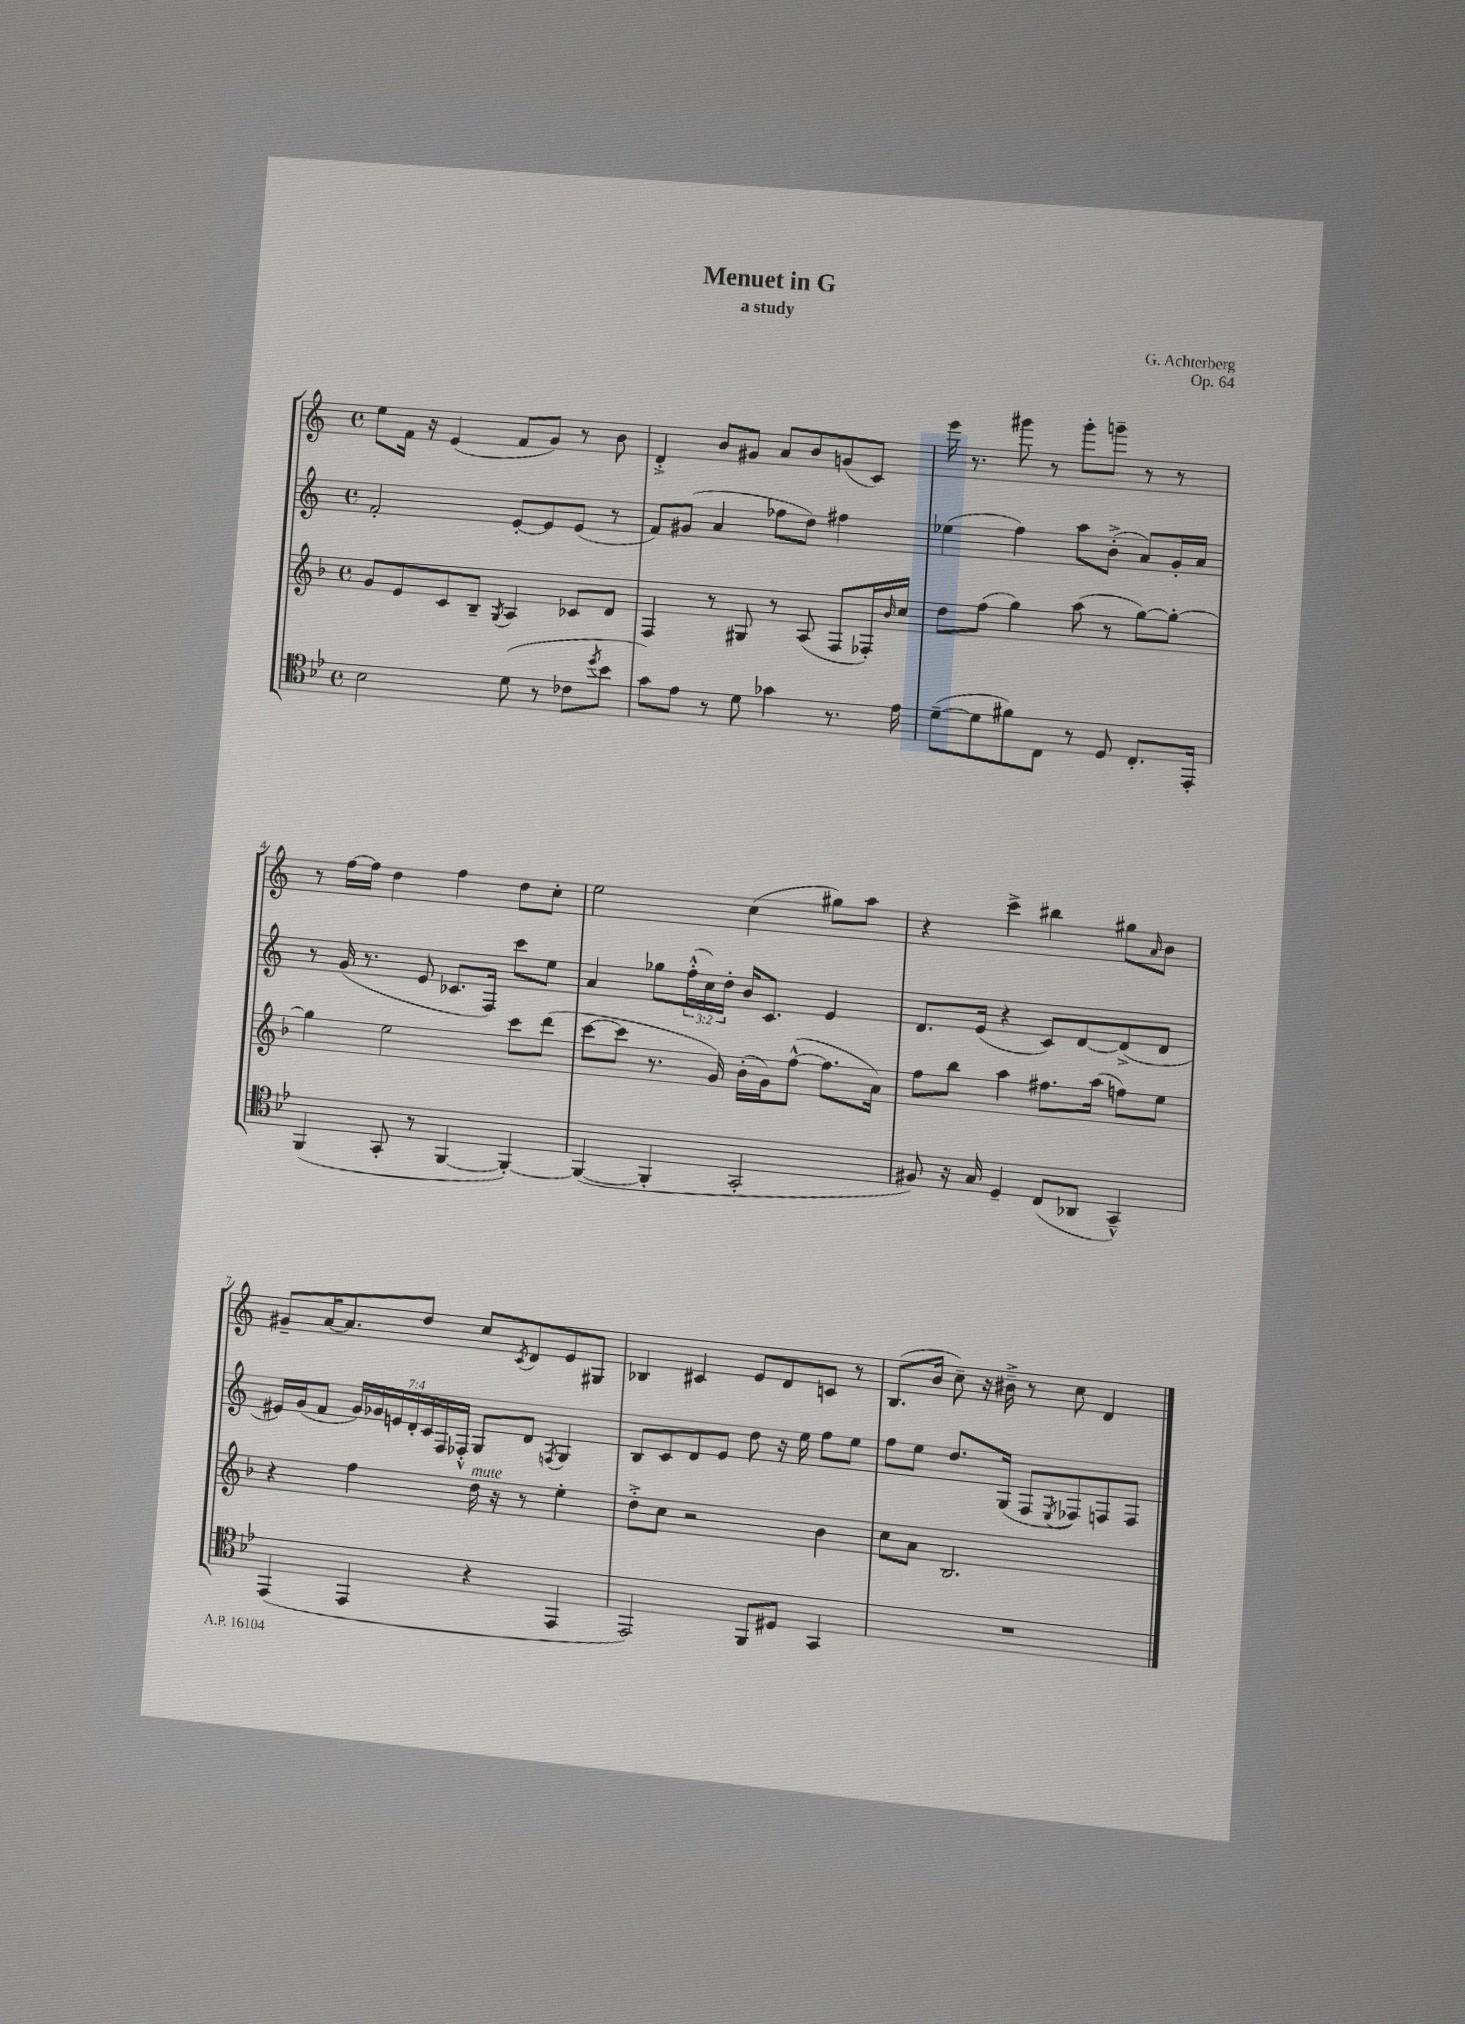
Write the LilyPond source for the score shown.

\header { title = "Menuet in G" composer = "G. Achterberg" subtitle = "a study" opus = "Op. 64" }
<<
\new StaffGroup <<
\new Staff = "s0" {
    \clef treble \key c \major \defaultTimeSignature \time 4/4
    e''8 f'16 r16 e'4( f'8 g'8) r8 b'8 |
    d'4-.-> b'8 gis'8 a'8 b'8 g'8( c'8) |
    e'''16 r8. gis'''8 r8 gis'''8-. g'''8-- r8 r8 |
    r8 f''16~ f''16 d''4 f''4 d''8 c''8-. |
    e''2 c''4( gis''8) a''8 |
    r4 c'''4-> bis''4 gis''8 \grace { a'16 } b'8 |
    gis'8-- a'16~ a'8. d''8 c''8 \acciaccatura { c'8 } d'8 e'8 gis8 |
    bes4 cis'4 e'8 d'8 c'8 r8 |
    b8.( b'16 c''8--) r16 bis'16---> r8 c''8 d'4 \bar "|." |
}
\new Staff = "s1" {
    \clef treble \key c \major \defaultTimeSignature \time 4/4 \override Staff.TupletNumber.text = #tuplet-number::calc-fraction-text
    f'2-. e'8~-. e'8 e'8( r8 |
    f'8) gis'8( a'4 fes''8 d''8) fis''4 |
    ees''4( f''4) a''8 b'8-.->( a'8) g'16-. a'16 |
    r8 g'16( r8. e'8 ces'8. f16) c'''8 e''8 |
    a'4 ges''8 \tuplet 3/2 { f''16-.-^( c''16) d''16-. } b'16 c'8. e'4 |
    d'8. e'16( r4 c'8) d'8~ d'8->( d'8 |
    eis'16) g'16( f'8 \tuplet 7/4 { g'16) ges'16 e'16 d'16-. c'16 f16 fes16-.-^ } g8 d'8 \acciaccatura { f8 } g4 |
    b8 c'8 d'8 e'8 d''8 r16 e''16 f''8 e''8 |
    f''8 e''8 d''8. g16( f8 \acciaccatura { e8 } fes8) f8 f8 \bar "|." |
}
\new Staff = "s2" {
    \clef treble \key f \major \defaultTimeSignature \time 4/4
    g'8 e'8 c'8 bes8-- \acciaccatura { g8 } a4 ces'8 d'8 |
    f4 r8 gis8 r8 a8( f8 fes16-.) \grace { bes'16 } c''16 |
    d''8 f''8( g''4) a''8( r8 g''8~) g''8~-. |
    g''4 e''2 c'''8 d'''8( |
    c'''8~ c'''8 r8. g'16) bes'16-.( g'16) f''8~-^( f''8. a'16) |
    f''8 bes''8 a''4 fis''8. a''16( f''8) e''8 |
    r4 f''4 d''16^\markup { \italic "mute" } r16 r8 e''4-. |
    d''8-.-> c''8 r2 bes'4 |
    c''8 a'8 bes2. \bar "|." |
}
\new Staff = "s3" {
    \clef tenor \key bes \major \defaultTimeSignature \time 4/4
    bes2 d'8( r8 ces'8 \acciaccatura { d''8 } bes'8 |
    g'8) ees'8 r8 d'8 ges'4 r8. ees'16 |
    d'8~--( d'8 fis'8) c8 r8 d8 c8.-. ees,16-. |
    f,4( g,8-. r8 f,4~ f,4~-.) |
    f,4~( f,4-. g,2-. |
    fis8) r16 g16 d4-- c8( aes,8 g,4---^) |
    ees,4( ees,4 r4 ees,4 |
    ees,2) f,8 dis8 g,4 |
    R1 \bar "|." |
}
>>
>>
